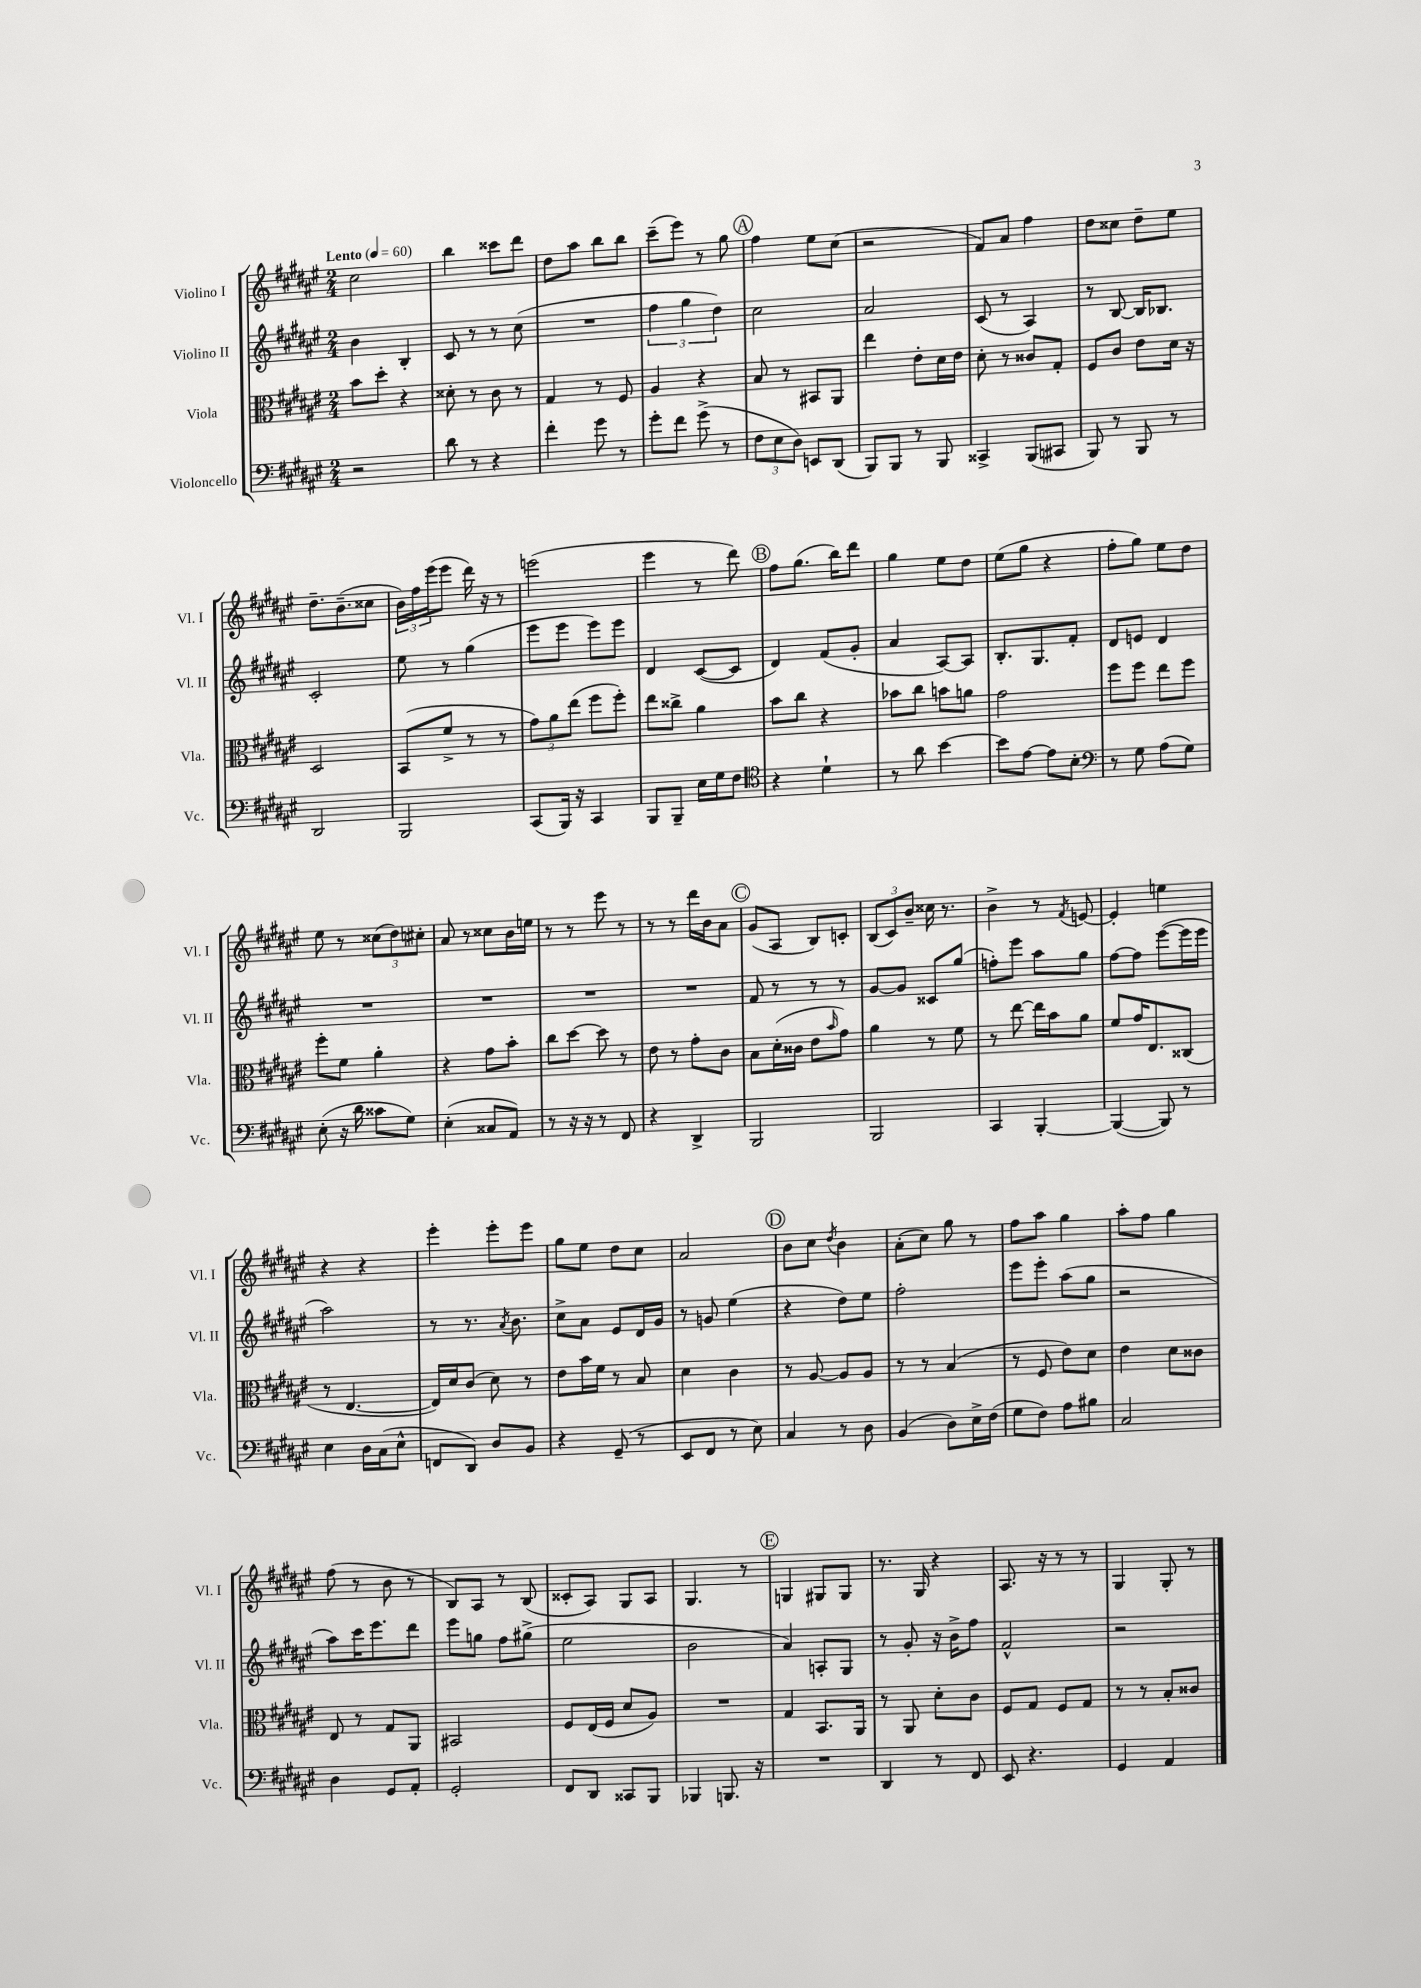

**kern	**kern	**kern	**kern
*part4	*part3	*part2	*part1
*staff4	*staff3	*staff2	*staff1
*I"Violoncello	*I"Viola	*I"Violino II	*I"Violino I
*I'Vc.	*I'Vla.	*I'Vl. II	*I'Vl. I
*clefF4	*clefC3	*clefG2	*clefG2
*k[f#c#g#d#a#e#]	*k[f#c#g#d#a#e#]	*k[f#c#g#d#a#e#]	*k[f#c#g#d#a#e#]
*M2/4	*M2/4	*M2/4	*M2/4
*MM60	*MM60	*MM60	*MM60
=1	=1	=1	=1
!	!	!	!LO:TX:a:B:t=Lento
2r	8b\L	4b\	2cc#\
.	8dd#'\J	.	.
.	4r	4B'/	.
=2	=2	=2	=2
8d#\	8d##X'\	8c#/	4bb\
8r	8r	8r	.
4r	8c#\	8r	8ccc##X\L
.	8r	(8cc#\	8ddd#\J
=3	=3	=3	=3
4f#'\	4G#/	2r	8dd#\L
.	.	.	8aa#\J
8g#\	8r	.	8bb\L
8r	8F#/	.	8bb\J
=4	=4	=4	=4
8g#'\L	4A#/	6ff#\	(8ccc#~\L
8f#\J	.	.	8eee#\J)
.	.	6gg#\	.
(8g#^\	4r	.	8r
.	.	6dd#\)	.
8r	.	.	8gg#\
!!LO:REH:place=s1:t=A
=5	=5	=5	=5
12F#\L	8B/	2cc#\	4ff#\
12E#\	.	.	.
.	8r	.	.
12D#\J)	.	.	.
8EEn/L	8BB#X/L	.	8ee#\L
(8DD#/J	8AA#/J	.	(8cc#\J
=6	=6	=6	=6
8BBB/L)	4ee#\	2a#/	2r
8BBB/J	.	.	.
8r	8e#'\L	.	.
8BBB/	16d#\L	.	.
.	16e#\JJ	.	.
=7	=7	=7	=7
4CC##X^/	8d#'\	(8c#/	8f#/L)
.	8r	8r	8a#/J
(8BBB/L	8c##X/L	4A#/)	4ff#\
8CC#X/J	8G#'/J	.	.
=8	=8	=8	=8
8BBB/)	8F#/L	8r	8dd#\L
8r	8c#/J	[8B/	8cc##X\J
8BBB/	8e#\L	16B/KL]	8dd#~\L
.	.	8.B-X/J	.
8r	16d#\Jk	.	8ee#\J
.	16r	.	.
!!LO:LB:g=z
=9	=9	=9	=9
2DD#/	2D#/	2c#'/	8.dd#~\L
.	.	.	(8.b~\
.	.	.	8cc##X\J
=10	=10	=10	=10
2BBB/	(8BB/L	8ee#\	24b\LL)
.	.	.	24ff#\
.	.	.	(24eee#\J
.	8f#^/J	8r	8eee#\J
.	8r	(4gg#\	16ddd#\)
.	.	.	16r
.	8r	.	8r
=11	=11	=11	=11
(8CC#/L	12g#\L)	8eee#\L	(2eeen\
.	12a#\	.	.
16BBB/Jk)	.	8eee#\J	.
.	(12ee#\J	.	.
16r	.	.	.
4CC#/	8ff#\L	8eee#\L)	.
.	8ff#'\J)	8eee#\J	.
=12	=12	=12	=12
8BBB/L	8ee#\L	4d#/	4eee#\
8BBB~/J	8cc##X^\J	.	.
16E#\LL	4a#\	([8c#/L	8r
16G#\J	.	.	.
8F#\J	.	8c#/J]	8ddd#\)
!!LO:REH:place=s1:t=B
=13	=13	=13	=13
*clefC4	*	*	*
4r	8b\L	4d#/)	8ff#\L
.	8cc#\J	.	(8.gg#\J
4d#`\	4r	(8f#/L	.
.	.	.	16bb\KL)
.	.	8g#'/J	8ddd#\J
=14	=14	=14	=14
8r	8b-X\L	4a#/	4gg#\
8a#\	8cc#\J	.	.
[4b\	8bn\L	[8A#/L)	8ee#\L
.	8an\J	8A#/J]	8dd#\J
=15	=15	=15	=15
8b\L]	2g#\	8.B'/L	(8ee#\L
[8e#\J	.	.	8gg#\J
.	.	8.G#/	.
8e#\L]	.	.	4r
8B'\J	.	8f#'/J	.
=16	=16	=16	=16
*clefF4	*	*	*
8r	8ff#\L	8d#/L	8ff#'\L
8G#\	8ff#\J	8en/J	8gg#\J)
(8A#\L	8ee#\L	4d#/	8ee#\L
8G#\J)	8ff#\J	.	8dd#\J
!!LO:LB:g=z
=17	=17	=17	=17
(8E#'\	8ff#'\L	2r	8ee#\
16r	8f#\J	.	8r
16d#\	.	.	.
8c##X\L	4a#'\	.	(12cc##X\L
.	.	.	12dd#\)
8G#\J)	.	.	.
.	.	.	12cc#X'\J
=18	=18	=18	=18
(4E#'\	4r	2r	8a#/
.	.	.	8r
8C##X/L	8g#\L	.	8cc##X\L
8AA#/J)	8b'\J	.	16b\L
.	.	.	16een\JJ
=19	=19	=19	=19
8r	8cc#\L	2r	8r
16r	[8dd#\J	.	8r
16r	.	.	.
8r	8dd#\]	.	8eee#\
8FF#/	8r	.	8r
=20	=20	=20	=20
4r	8e#\	2r	8r
.	8r	.	8r
4DD#^/	8g#'\L	.	16ddd#\LL
.	.	.	16b\J
.	8c#\J	.	8a#\J
!!LO:REH:place=s1:t=C
=21	=21	=21	=21
2BBB/	8B\L	8f#/	(8g#/L
.	(16d#'\L	8r	8A#/J
.	16c##X\JJ	.	.
.	8e#\L	8r	8B/L)
.	16qqb/	.	.
.	8g#\J)	8r	8cn'/J
=22	=22	=22	=22
2BBB/	4a#\	[8g#/L	(12B/L
.	.	.	12c#/)
.	.	8g#/J]	.
.	.	.	12b~/J
.	8r	8c##X/L	16cc##X\
.	.	.	8.r
.	8f#\	(8gg#/J	.
=23	=23	=23	=23
4CC#/	8r	8ffn'\L)	4b^\
.	[8ee#\	8eee#\J	.
[4BBB'/	16ee#\LL]	8aa#\L	8r
.	16b\J	.	.
.	.	.	8qf#/
.	8a#\J	8gg#\J	[8en/
=24	=24	=24	=24
(4BBB/_	8f#/L	[8ff#\L	4e'/]
.	16g#/K	8ff#\J]	.
.	8.E#/	.	.
8BBB/])	.	([8eee#\L	4een\
8r	(8C##X/J	16eee#\L]	.
.	.	16eee#\JJ	.
!!LO:LB:g=z
=25	=25	=25	=25
4E#\	8r	2aa#\)	4r
.	[4.E#/	.	.
16D#\LL	.	.	4r
(16C#\J	.	.	.
8E#^^\J	.	.	.
=26	=26	=26	=26
8FFn/L	16E#/LL])	8r	4eee#'\
.	16d#/J	.	.
8DD#/J)	(8c#/J	8.r	.
8D#/L	8d#\)	.	8eee#'\L
.	.	8qa#/	.
.	.	8.b\	.
8BB/J	8r	.	8eee#\J
=27	=27	=27	=27
4r	8e#\L	8cc#^\L	8gg#\L
.	16b\L	8a#\J	8ee#\J
.	16f#\JJ	.	.
(8GG#~/	8r	8e#/L	8dd#\L
8r	8B/	16d#/L	8cc#\J
.	.	16g#/JJ	.
=28	=28	=28	=28
8EE#/L	4d#\	8r	2a#/
8FF#/J	.	8gn/	.
8r	4c#\	(4ee#\	.
8E#\)	.	.	.
!!LO:REH:place=s1:t=D
=29	=29	=29	=29
4C#/	8r	4r	8b\L
.	[8A#/	.	8cc#\J
.	.	.	8qdd#/
8r	8A#/L]	8dd#\L)	4b\
8D#\	8A#/J	8ee#\J	.
=30	=30	=30	=30
(4BB/	8r	2ff#'\	(8a#'\L
.	8r	.	8cc#\J)
8D#\L)	(4B/	.	8gg#\
16E#^\L	.	.	8r
(16F#\JJ	.	.	.
=31	=31	=31	=31
8G#\L	8r	8eee#\L	8ff#\L
8F#\J)	8F#/	8eee#'\J	8aa#\J
8A#\L	8e#\L)	(8aa#\L	4gg#\
8B#X\J	8d#\J	8gg#\J	.
=32	=32	=32	=32
2C#/	4e#\	2r	8aa#'\L
.	.	.	8ff#\J
.	8d#\L	.	4gg#\
.	8c##X\J	.	.
!!LO:LB:g=z
=33	=33	=33	=33
4D#\	8E#/	8aa#\L)	(8ff#\
.	8r	16ccc#\K	8r
.	.	8.eee#\	.
8GG#/L	8G#/L	.	8b\
8AA#'/J	8AA#/J	8ddd#\J	8r
=34	=34	=34	=34
2GG#'/	2BB#X/	8eee#\L	8B/L)
.	.	8ggn\J	8A#/J
.	.	8ff#\L	8r
.	.	(8gg#X^\J	(8B/
=35	=35	=35	=35
8FF#/L	8F#/L	2ee#\	8c##X'/L
8DD#/J	(16E#/L	.	8A#/J)
.	16F#/JJ	.	.
8CC##X/L	8d#/L	.	8G#/L
8BBB/J	8A#/J)	.	8A#/J
=36	=36	=36	=36
4BBB-X/	2r	2b\	4.G#/
8.BBBn/	.	.	.
.	.	.	8r
16r	.	.	.
!!LO:REH:place=s1:t=E
=37	=37	=37	=37
2r	4G#/	4a#/)	4Gn/
.	8.BB/L	8An'/L	8G#X/L
.	.	8G#/J	8G#/J
.	16AA#/Jk	.	.
=38	=38	=38	=38
4DD#/	8r	8r	8.r
.	8AA#/	8g#'/	.
.	.	.	16G#/
8r	8d#'\L	16r	4r
.	.	16b^\KL	.
8FF#/	8c#\J	8ff#\J	.
=39	=39	=39	=39
8EE#/	8F#/L	2f#^^/	8.A#/
4.r	8G#/J	.	.
.	.	.	16r
.	8F#/L	.	8r
.	8G#/J	.	8r
=40	=40	=40	=40
4GG#/	8r	2r	4G#/
.	8r	.	.
4AA#/	8B'/L	.	8G#'/
.	8c##X/J	.	8r
==	==	==	==
*-	*-	*-	*-
